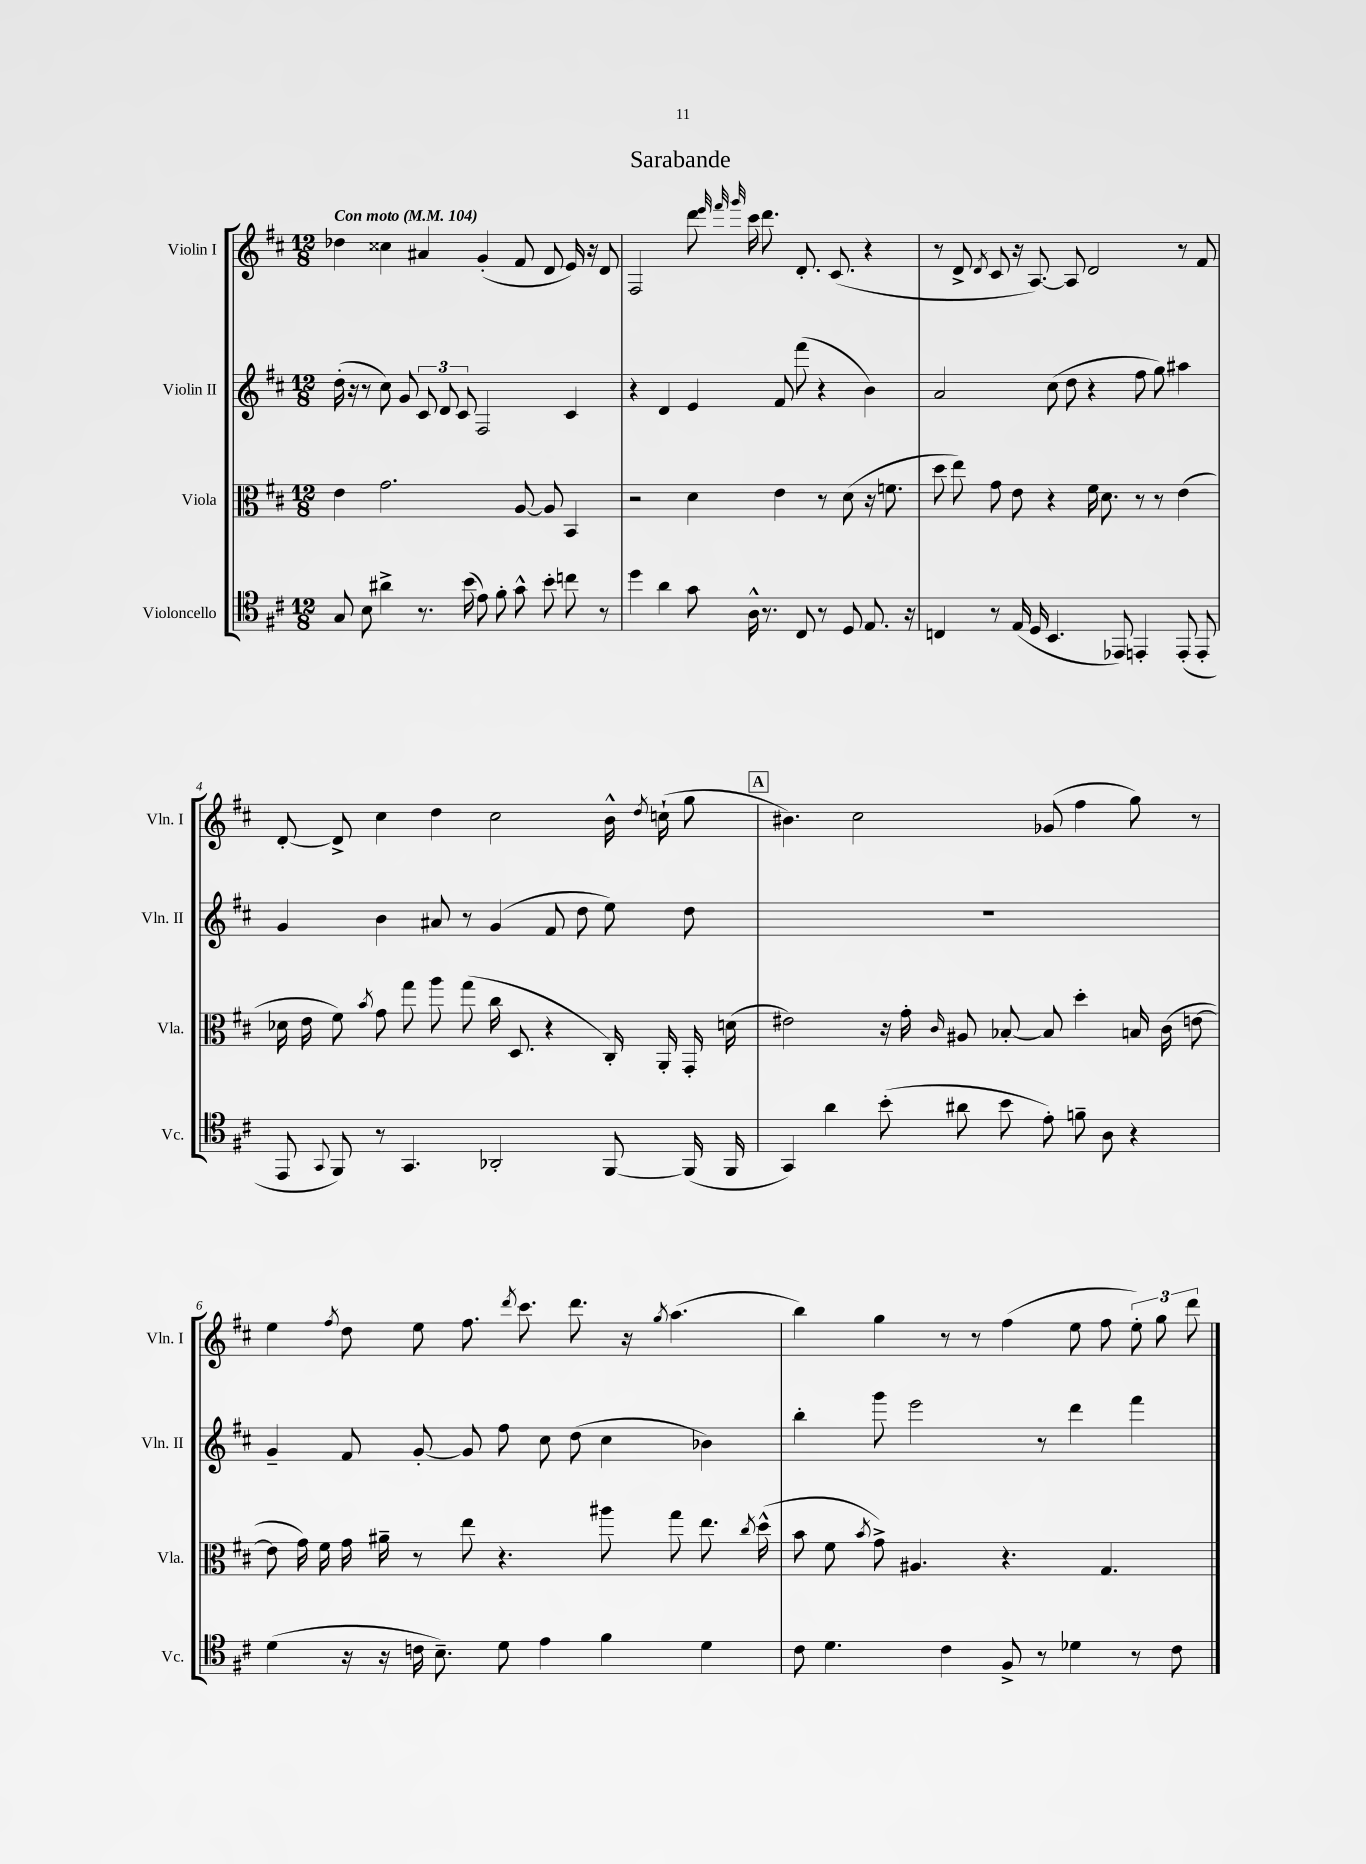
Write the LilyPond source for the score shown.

\header { title = "Sarabande" }
<<
\new StaffGroup <<
\new Staff = "s0" \with { instrumentName = "Violin I" shortInstrumentName = "Vln. I" } {
    \clef treble \key d \major \numericTimeSignature \time 12/8 \tempo "Con moto" 4 = 104
    \autoBeamOff des''4 cisis''4 ais'4 g'4-.( fis'8 d'8 e'16) r16 d'8 |
    fis2 d'''8 \grace { e'''32 fis'''32 g'''32 } cis'''16 d'''8. d'8.-. cis'8.( r4 |
    r8 d'8-> \acciaccatura { d'8 } cis'8 r16 a8.~) a8 d'2 r8 fis'8 |
    d'8~-. d'8-> cis''4 d''4 cis''2 b'16-^ \acciaccatura { d''8 } c''16-!( g''8 |
    \mark \markup { \box "A" } bis'4.) cis''2 ges'8( fis''4 g''8) r8 |
    e''4 \acciaccatura { fis''8 } d''8 e''8 fis''8. \acciaccatura { d'''8 } cis'''8. d'''8. r16 \acciaccatura { g''8 } a''4.( |
    b''4) g''4 r8 r8 fis''4( e''8 fis''8 \tuplet 3/2 { e''8-.) g''8 d'''8 } \bar "|." |
}
\new Staff = "s1" \with { instrumentName = "Violin II" shortInstrumentName = "Vln. II" } {
    \clef treble \key d \major \numericTimeSignature \time 12/8
    \autoBeamOff d''16-.( r16 r8 cis''8) g'8 \tuplet 3/2 { cis'8 d'8 cis'8 } fis2 cis'4 |
    r4 d'4 e'4 fis'8 fis'''8( r4 b'4) |
    a'2 cis''8( d''8 r4 fis''8 g''8) ais''4 |
    g'4 b'4 ais'8 r8 g'4( fis'8 d''8 e''8) d''8 |
    \mark \markup { \box "A" } R1. |
    g'4-- fis'8 g'8~-. g'8 fis''8 cis''8 d''8( cis''4 bes'4) |
    b''4-. g'''8 e'''2 r8 d'''4 fis'''4 \bar "|." |
}
\new Staff = "s2" \with { instrumentName = "Viola" shortInstrumentName = "Vla." } {
    \clef alto \key d \major \numericTimeSignature \time 12/8
    \autoBeamOff e'4 g'2. a8~ a8 b,4 |
    r2 d'4 e'4 r8 d'8( r16 f'8. |
    d''8 e''8) g'8 e'8 r4 fis'16 d'8. r8 r8 e'4( |
    des'16 e'16 fis'8) \acciaccatura { b'8 } g'8 g''8 a''8 g''8( cis''16 d8. r4 cis16-.) a,16-. g,16-. d'16( |
    \mark \markup { \box "A" } eis'2) r16 g'16-. \grace { cis'16 } ais8 bes8~-. bes8 d''4-. b16 cis'16( e'8~ |
    e'8 g'16) fis'16 g'16 ais'16-- r8 e''8 r4. ais''8 g''8 e''8. \acciaccatura { cis''8 } d''16-^( |
    b'8 fis'8 \acciaccatura { b'8 } g'8->) ais4. r4. g4. \bar "|." |
}
\new Staff = "s3" \with { instrumentName = "Violoncello" shortInstrumentName = "Vc." } {
    \clef tenor \key d \major \numericTimeSignature \time 12/8
    \autoBeamOff g8 b8 ais'4-> r8. b'16( e'8) fis'8-. g'8-^ b'8-. c''8 r8 |
    d''4 a'4 g'8 a16-^ r8. cis8 r8 d8 e8. r16 |
    c4 r8 e16( d16 b,4. ees,8) e,4-. e,8-.( e,8-. |
    e,8 \appoggiatura { g,8 } fis,8) r8 g,4. aes,2-. fis,8~ fis,16( fis,16 |
    \mark \markup { \box "A" } g,4) a'4 b'8-.( ais'8 b'8 e'8-.) f'8-- a8 r4 |
    d'4( r16 r16 c'16 b8.--) d'8 e'4 fis'4 d'4 |
    cis'8 d'4. cis'4 fis8-> r8 des'4 r8 cis'8 \bar "|." |
}
>>
>>
